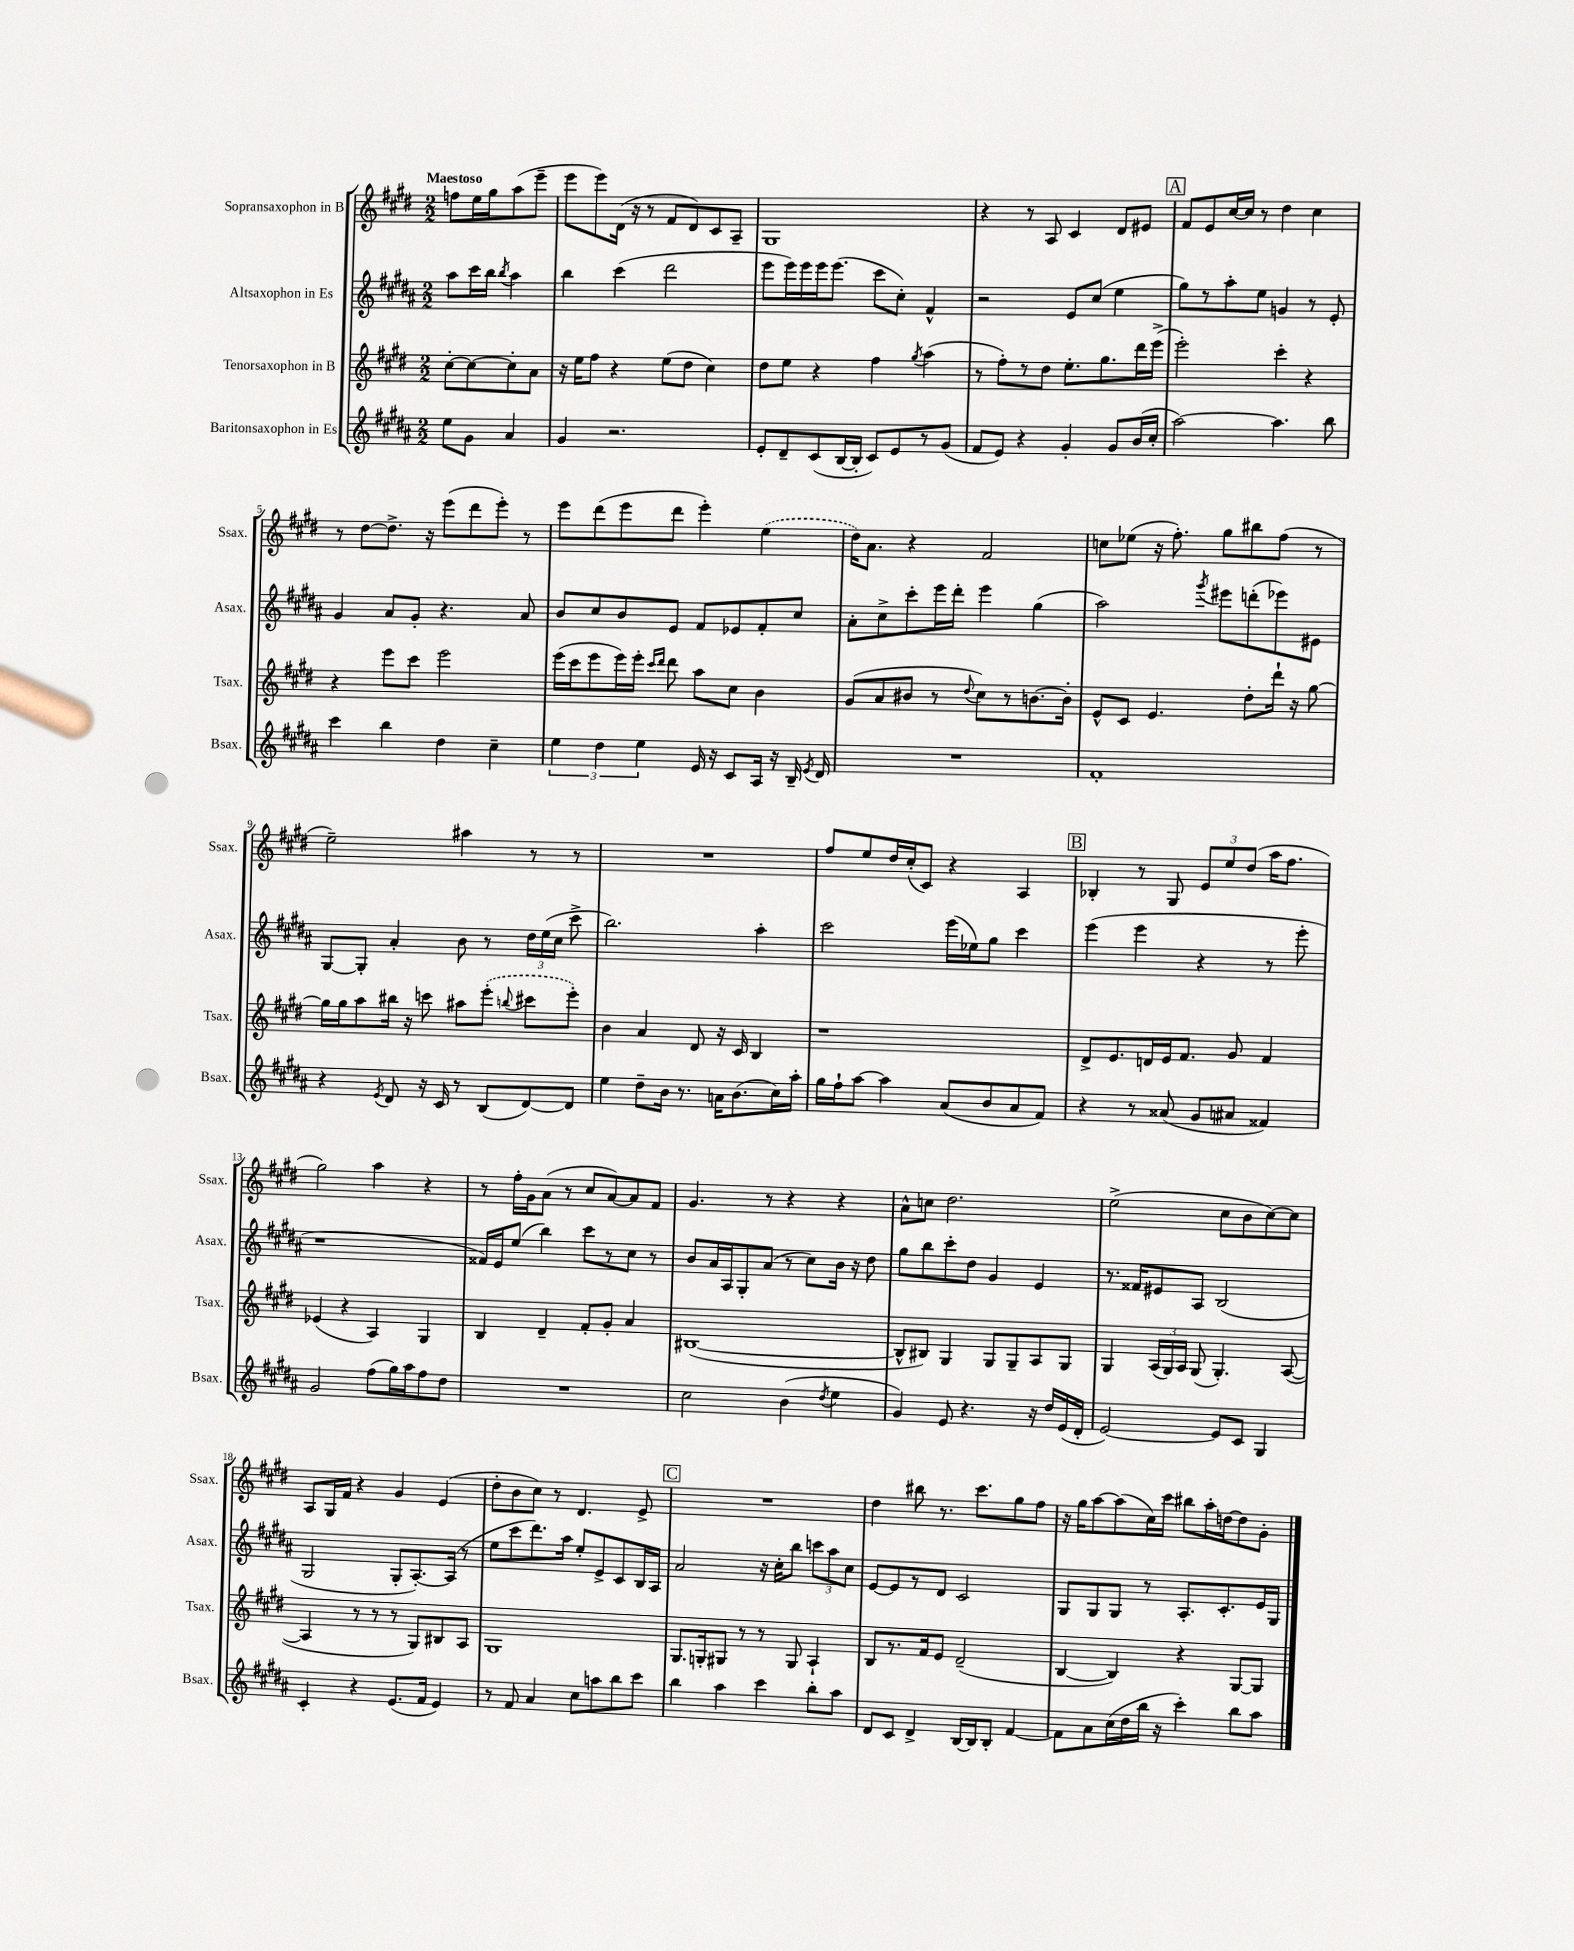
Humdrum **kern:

**kern	**kern	**kern	**kern
*staff4	*staff3	*staff2	*staff1
*clefG2	*clefG2	*clefG2	*clefG2
*k[f#c#g#d#a#]	*k[f#c#g#d#]	*k[f#c#g#d#a#]	*k[f#c#g#d#]
*M2/2	*M2/2	*M2/2	*M2/2
8ee	[8cc#'	8aa#	8ff
8g#	8cc#_	16ccc#	16ee
.	.	16bb	16gg#
.	.	8qbb	.
4a#	8cc#']	4aa#	(8aa
.	8a	.	8eee~
=	=	=	=
4g#	16r	4bb	8eee
.	16ee	.	.
.	8ff#	.	8eee)
2.r	4r	(4ccc#	(16d#
.	.	.	16r
.	.	.	8r
.	(8ee	2ddd#	8f#
.	8dd#	.	8d#)
.	4cc#)	.	8c#
.	.	.	8A~
=	=	=	=
8e'	8dd#	8eee	1G#
8d#~	8ee	16eee)	.
.	.	16eee	.
(8c#	4r	16eee	.
.	.	(8.eee	.
[16B	.	.	.
16B']	.	.	.
8c#)	4ff#	8ccc#	.
8e	.	8cc#')	.
.	8qgg#	.	.
8r	(4aa	4f#^^	.
(8g#	.	.	.
=	=	=	=
8f#	8r	2r	4r
8e)	8ff#')	.	.
4r	8r	.	8r
.	8dd#	.	8A
4g#'	8.ee'	8e	4c#
.	.	(8cc#	.
.	8.gg#	.	.
8g#	.	4ee	8d#
(16b	16ddd#	.	8e#
16cc#'	(16eee^	.	.
=	=	=	=
[2aa#)	2eee')	8gg#)	8f#
.	.	8r	8e
.	.	8aa#'	[16cc#
.	.	.	16cc#]
.	.	8ee	8r
4.aa#]	4ccc#'	4g	4dd#
.	4r	8r	4cc#
8bb	.	8e'	.
=	=	=	=
4ccc#	4r	4g#	8r
.	.	.	[8dd#
4bb	8eee	8a#	8.dd#^]
.	8ccc#	8g#'	.
.	.	.	16r
4dd#	2eee	4.r	(8eee
.	.	.	8ddd#
4cc#~	.	.	8eee')
.	.	8a#	8r
=	=	=	=
6ee	(16eee	8b	8eee
.	16ccc#	.	.
.	8eee	8cc#	(8ddd#
6dd#	.	.	.
.	16eee)	8b	8eee
.	16eee'	.	.
6ee	.	.	.
.	16qqccc#	.	.
.	16qqddd#	.	.
.	8ddd#	8e	8ddd#
16e	8aa	8f#	4eee')
16r	.	.	.
8c#	8cc#	8e-	.
16A#	4b	8f#'	(4ee
16r	.	.	.
16B~	.	8cc#	.
8qe	.	.	.
16d#	.	.	.
=	=	=	=
1r	(8g#	8a#'	16dd#)
.	.	.	8.a
.	8a	8cc#^	.
.	8b#	8ccc#'	4r
.	8r	16eee	.
.	.	16ddd#'	.
.	8qqdd#	.	.
.	8cc#)	4eee	2f#
.	8r	.	.
.	[8.b	(4gg#	.
.	16b']	.	.
=	=	=	=
1f#'	8e^^	2aa#)	8cc
.	8c#	.	(8ee-
.	4.e	.	16r
.	.	.	8.ff#')
.	.	8qggg#	.
.	.	8eee#	8gg#
.	8dd#'	(8ddd'	8bb#
.	16ddd#`	8eee-)	(8ff#
.	16r	.	.
.	[8gg#	8e#	8r
=	=	=	=
4r	16gg#]	[8G#	2ee~)
.	16gg#	.	.
.	8aa	8G#']	.
8qe	.	.	.
8d#	16bb#	4a#'	.
.	16r	.	.
16r	8ccc	.	.
16c#	.	.	.
8r	8aa#	8b	4aa#
(8B	(8eee'	8r	.
.	8qqbb	.	.
[8d#)	8ccc#	24dd#	8r
.	.	(24ee	.
.	.	24cc#	.
8d#]	8eee')	8ccc#^	8r
=	=	=	=
4ee	4b	2.bb)	1r
8dd#~	4a	.	.
16b	.	.	.
8.r	.	.	.
.	8d#	.	.
16a	16r	.	.
(8.b	16c#	.	.
.	4B	4aa#'	.
16cc#)	.	.	.
16aa#'	.	.	.
=	=	=	=
16gg#	1r	2ccc#	8ff#
16ff#`	.	.	.
[8aa#	.	.	8ee
4aa#]	.	.	16dd#
.	.	.	(16cc#'
.	.	.	8c#)
(8a#	.	(16eee	4r
.	.	16ee-)	.
8b	.	8gg#	.
8a#	.	4ccc#	4A
8f#)	.	.	.
=	=	=	=
4r	8d#^	(4eee	4B-'
.	8.e	.	.
8r	.	4eee	8r
.	16d	.	.
(8a##	16e	.	8G#
.	8.f#	.	.
8g#	.	4r	12e
.	.	.	12ee
8a#	8g#	.	.
.	.	.	(12dd#
4f##)	4f#	8r	16aa
.	.	.	8.ff#
.	.	8eee'	.
=	=	=	=
2g#	(4e-	1r	2gg#)
.	4r	.	.
(8ff#	4A)	.	4aa
16gg#)	.	.	.
16aa#	.	.	.
8ff#	4G#	.	4r
8dd#	.	.	.
=	=	=	=
1r	4B	16f##)	8r
.	.	16e	.
.	.	(8ee	16ff#'
.	.	.	16g#
.	4d#~	4bb)	(8a
.	.	.	8r
.	8f#'	8ccc#	8cc#
.	8g#'	8r	[8a)
.	4a	8cc#	8a]
.	.	8r	8f#
=	=	=	=
2cc#	([1B#	8b	4.g#
.	.	16a#	.
.	.	16A#	.
.	.	8G#'	.
.	.	(8a#	8r
(4b	.	8r	4r
.	.	8cc#)	.
8qdd#	.	.	.
4ee	.	16b	4r
.	.	16r	.
.	.	8dd#	.
=	=	=	=
4g#)	8B#^^]	8gg#	8a^^
.	8B#)	8bb	8cc
8e	4G#	8ccc#'	2.dd#
4.r	.	8dd#	.
.	8G#	4g#	.
.	8G#~	.	.
16r	8A	4e	.
16dd#	.	.	.
(16e	8G#	.	.
16d#'	.	.	.
=	=	=	=
[2e)	4G#	8.r	(2ee^
.	.	16f##	.
.	(24A	8e#	.
.	24G#)	.	.
.	24A	.	.
.	(8G#	8A#	.
8e]	4.G#')	(2B	8cc#
8c#	.	.	8b
4G#	.	.	[8cc#)
.	([8A	.	8cc#]
=	=	=	=
4c#'	4A]	2G#	8A
.	.	.	16G#
.	.	.	16f#
4r	8r	.	4r
.	8r	.	.
(8.e	8r	8G#'	4g#
.	8G#)	[8.A#')	.
16f#	.	.	.
4e)	8B#	.	(4e
.	.	(16A#]	.
.	8A	8r	.
=	=	=	=
8r	1G#	8ee	8dd#'
8f#	.	8ccc#	8b
4a#	.	8.ddd#)	8cc#)
.	.	.	8r
.	.	16aa#	.
8cc#	.	8ee'	4.d#
8aa	.	8e^	.
8bb	.	8c#	.
8ccc#	.	16B	8e^
.	.	16A#	.
=	=	=	=
4bb	8.G#	2a#	1r
.	16G'	.	.
4aa#	8G#	.	.
.	8r	.	.
4ccc#	8r	16r	.
.	.	16cc#'	.
.	8G#	8bb	.
8bb'	4A`	12ccc	.
.	.	12aa#	.
8aa#	.	.	.
.	.	12cc#	.
=	=	=	=
8d#	8B	[8e	4dd#
8c#	8.r	8e]	.
4d#^	.	8r	8bb#
.	16f#	.	.
.	8e	8d#	8.r
[16B	(2d#~	2c#	.
16B]	.	.	8.ccc#
8B'	.	.	.
[4f#	.	.	8gg#
.	.	.	8ff#
=	=	=	=
8f#]	[4B	8G#	16r
.	.	.	16gg#
8a#	.	8G#	[8aa
(16cc#	4B])	8G#	(8aa]
16dd#	.	.	.
16bb	.	8r	16cc#)
16r	.	.	16ccc#
4ccc#')	4r	8.A#'	8bb#
.	.	.	16aa'
.	.	8.c#'	[16dd
8bb	[8G#	.	8dd]
8aa#	8G#]	16e	8g#'
.	.	16G#	.
==	==	==	==
*-	*-	*-	*-
